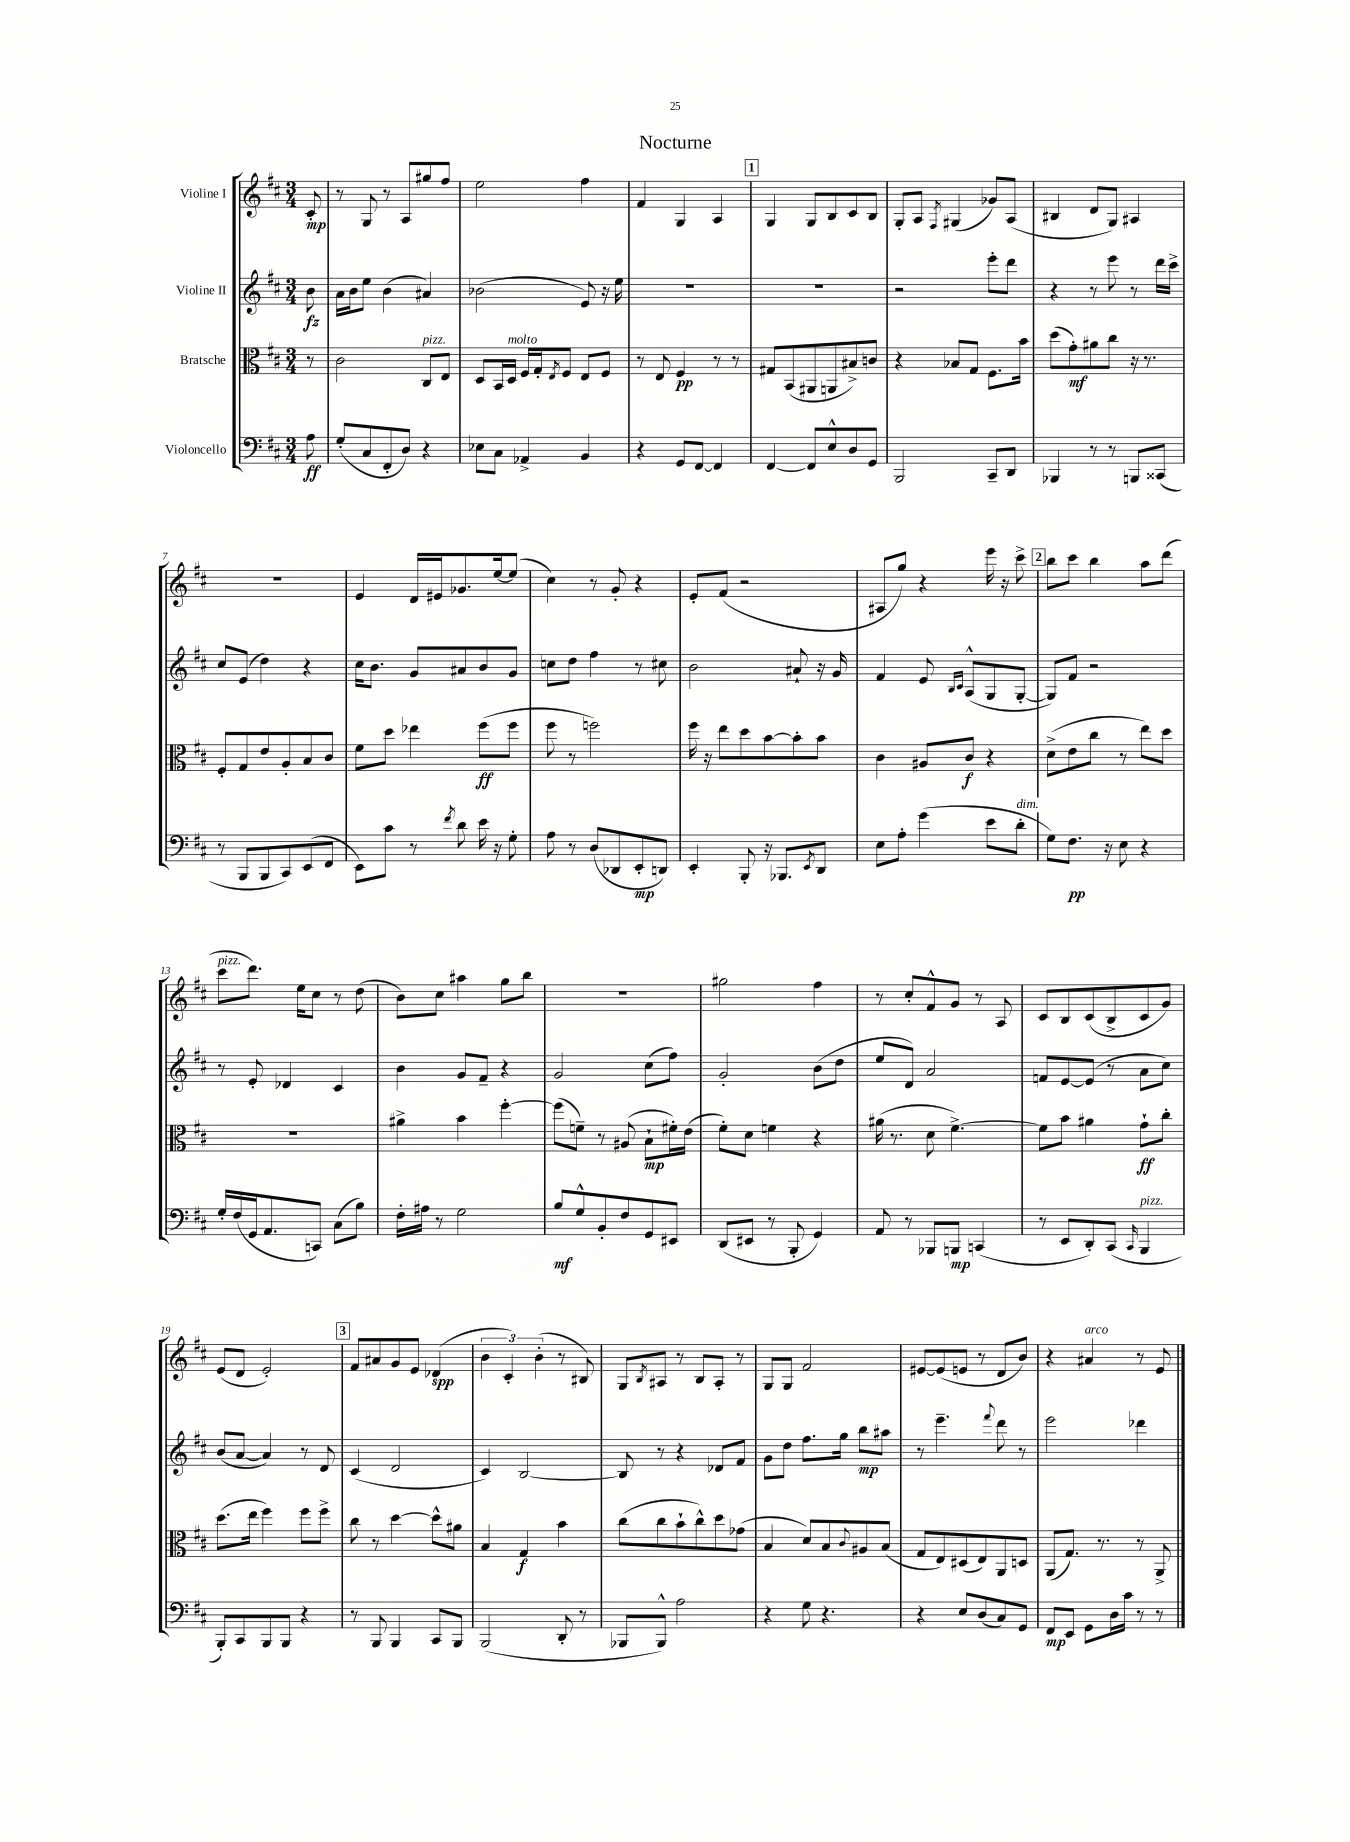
\header { title = "Nocturne" }
<<
\new StaffGroup <<
\new Staff = "s0" \with { instrumentName = "Violine I" } {
    \clef treble \key d \major \numericTimeSignature \time 3/4 \partial 8
    cis'8-.\mp |
    r8 g8 r8 a8 gis''8 fis''8 |
    e''2 fis''4 |
    fis'4 g4 a4 |
    \mark \markup { \box "1" } g4 g8 b8 cis'8 b8 |
    g8-. a8 \acciaccatura { fis8 } gis4( ges'8) a8( |
    bis4 d'8 g8) ais4 |
    R2. |
    e'4 d'16 eis'16 ges'8. e''16~ e''8( |
    cis''4) r8 g'8-. r4 |
    e'8-. fis'8( r2 |
    ais8 g''8) r4 e'''16 r16 cis'''8-> |
    \mark \markup { \box "2" } b''8 cis'''8 b''4 a''8 d'''8( |
    cis'''8^\markup { \italic "pizz." } d'''8.) e''16 cis''8 r8 d''8( |
    b'8) cis''8 ais''4 g''8 b''8 |
    R2. |
    gis''2 fis''4 |
    r8 cis''8-. fis'8-^ g'8 r8 a8 |
    cis'8 b8 cis'8( b8-> cis'8 g'8) |
    e'8( d'8 e'2-.) |
    \mark \markup { \box "3" } fis'8 ais'8 g'8 e'8 des'4\spp( |
    \tuplet 3/2 { b'4 cis'4-.) b'4-.( } r8 bis8) |
    g8 \acciaccatura { b8 } ais8 r8 b8 ais8-. r8 |
    g8 g8 fis'2 |
    eis'8~ eis'8( e'8 r8 d'8 b'8) |
    r4 ais'4^\markup { \italic "arco" } r8 e'8 \bar "|." |
}
\new Staff = "s1" \with { instrumentName = "Violine II" } {
    \clef treble \key d \major \numericTimeSignature \time 3/4 \partial 8
    b'8\fz |
    a'16 b'16 e''8 b'4( ais'4) |
    bes'2( e'8) r16 e''16 |
    R2. |
    \mark \markup { \box "1" } R2. |
    r2 e'''8-. d'''8 |
    r4 r8 e'''8 r8 d'''16 cis'''16-> |
    cis''8 e'8( d''4) r4 |
    cis''16 b'8. g'8 ais'8 b'8 g'8 |
    c''8 d''8 fis''4 r8 cis''8 |
    b'2 ais'8-! r16 g'16 |
    fis'4 e'8 \grace { b16 cis'16 } a8-^( g8 g8~-. |
    \mark \markup { \box "2" } g8) fis'8 r2 |
    r8 e'8-. des'4 cis'4 |
    b'4 g'8 fis'8-- r4 |
    g'2 cis''8( fis''8) |
    g'2-. b'8( d''8 |
    e''8 d'8) a'2 |
    f'8 e'8~ e'8( r8 a'8 cis''8) |
    b'8( a'8~ a'4) r8 d'8 |
    \mark \markup { \box "3" } cis'4( d'2 |
    cis'4) b2~ |
    b8 r8 r4 des'8 fis'8 |
    g'8 d''8 fis''8. g''16 b''8\mp ais''8 |
    r8 e'''4.-- \appoggiatura { fis'''8 } d'''8 r8 |
    e'''2 des'''4 \bar "|." |
}
\new Staff = "s2" \with { instrumentName = "Bratsche" } {
    \clef alto \key d \major \numericTimeSignature \time 3/4 \partial 8
    r8 |
    cis'2 cis8^\markup { \italic "pizz." } e8 |
    d8 b,16 d16^\markup { \italic "molto" } fis16 g16-. \acciaccatura { e8 } fis8 e8 fis8 |
    r8 e8 fis4\pp r8 r8 |
    \mark \markup { \box "1" } gis8 b,8( ais,8 a,8 bis8->) c'8 |
    r4 bes8 g8 fis8. b'16 |
    d''8( g'8-.\mf) ais'8 cis''8 r16 r8. |
    fis8-. g8 e'8 a8-. b8 cis'8 |
    fis'8 d''8 ees''4 fis''8\ff( fis''8 |
    fis''8 r8 f''2) |
    fis''16 r16 e''8 d''8 b'8~ b'8-. b'8 |
    cis'4 ais8 cis'8\f r4 |
    \mark \markup { \box "2" } d'8->( e'8 cis''8 r8 e''8) d''8 |
    R2. |
    ais'4-> b'4 fis''4~-. |
    fis''8( f'8--) r8 ais8( b8-!\mp fis'16-.) e'16( |
    fis'8-.) d'8 f'4 r4 |
    ais'16( r8. d'8 fis'4.~->) |
    fis'8 b'8 ais'4 g'8-!\ff cis''8-. |
    d''8.( e''16 fis''4) fis''8 fis''8-> |
    \mark \markup { \box "3" } cis''8 r8 d''4~ d''8-^ ais'8 |
    b4 g4\f b'4 |
    cis''8( cis''8 b'8-! cis''8-^) d''8 ges'8( |
    b4 d'8) b8 \appoggiatura { cis'8 } ais8 b8( |
    g8 e8) dis8( e8) a,8 d8 |
    a,8( g8.) r8. r8 a,8-> \bar "|." |
}
\new Staff = "s3" \with { instrumentName = "Violoncello" } {
    \clef bass \key d \major \numericTimeSignature \time 3/4 \partial 8
    a8\ff |
    g8-.( cis8 fis,8-. d8) r4 |
    ees8 cis8 aes,4-> b,4 |
    r4 g,8 fis,8~ fis,4 |
    \mark \markup { \box "1" } fis,4~ fis,8 e8-^ d8 g,8 |
    b,,2 cis,8-- d,8 |
    bes,,4 r8 r8 b,,8 cisis,8( |
    r8 b,,8 b,,8 cis,8) e,8( fis,8 |
    e,8) cis'8 r8 \acciaccatura { fis'8 } d'8 e'16 r16 g8-. |
    a8 r8 d8( des,8 e,8-.\mp d,8) |
    e,4-. b,,8-. r16 bes,,8. \acciaccatura { e,8 } d,8 |
    e8 a8-. g'4( e'8 d'8-.^\markup { \italic "dim." } |
    \mark \markup { \box "2" } g8) fis8.\pp r16 e8 r4 |
    g16-. fis16( g,16 a,8. c,8) cis8( b8) |
    fis16-. ais16 r8 g2 |
    b8\mf g8-^ b,8-. fis8 g,8 eis,8 |
    d,8( eis,8 r8 b,,8-. g,4) |
    a,8 r8 bes,,8 b,,8\mp c,4( |
    r8 e,8 d,8-.) cis,8( \grace { cis,16 } b,,4^\markup { \italic "pizz." } |
    b,,8-.) cis,8 b,,8 b,,8 r4 |
    \mark \markup { \box "3" } r8 b,,8 b,,4 cis,8 b,,8 |
    b,,2( d,8-. r8 |
    bes,,8 bes,,8-^) a2 |
    r4 g8 r4. |
    r4 e8 d8( cis8) g,8 |
    fis,8\mp e,8 g,8 d16 cis'16 r8 r8 \bar "|." |
}
>>
>>
